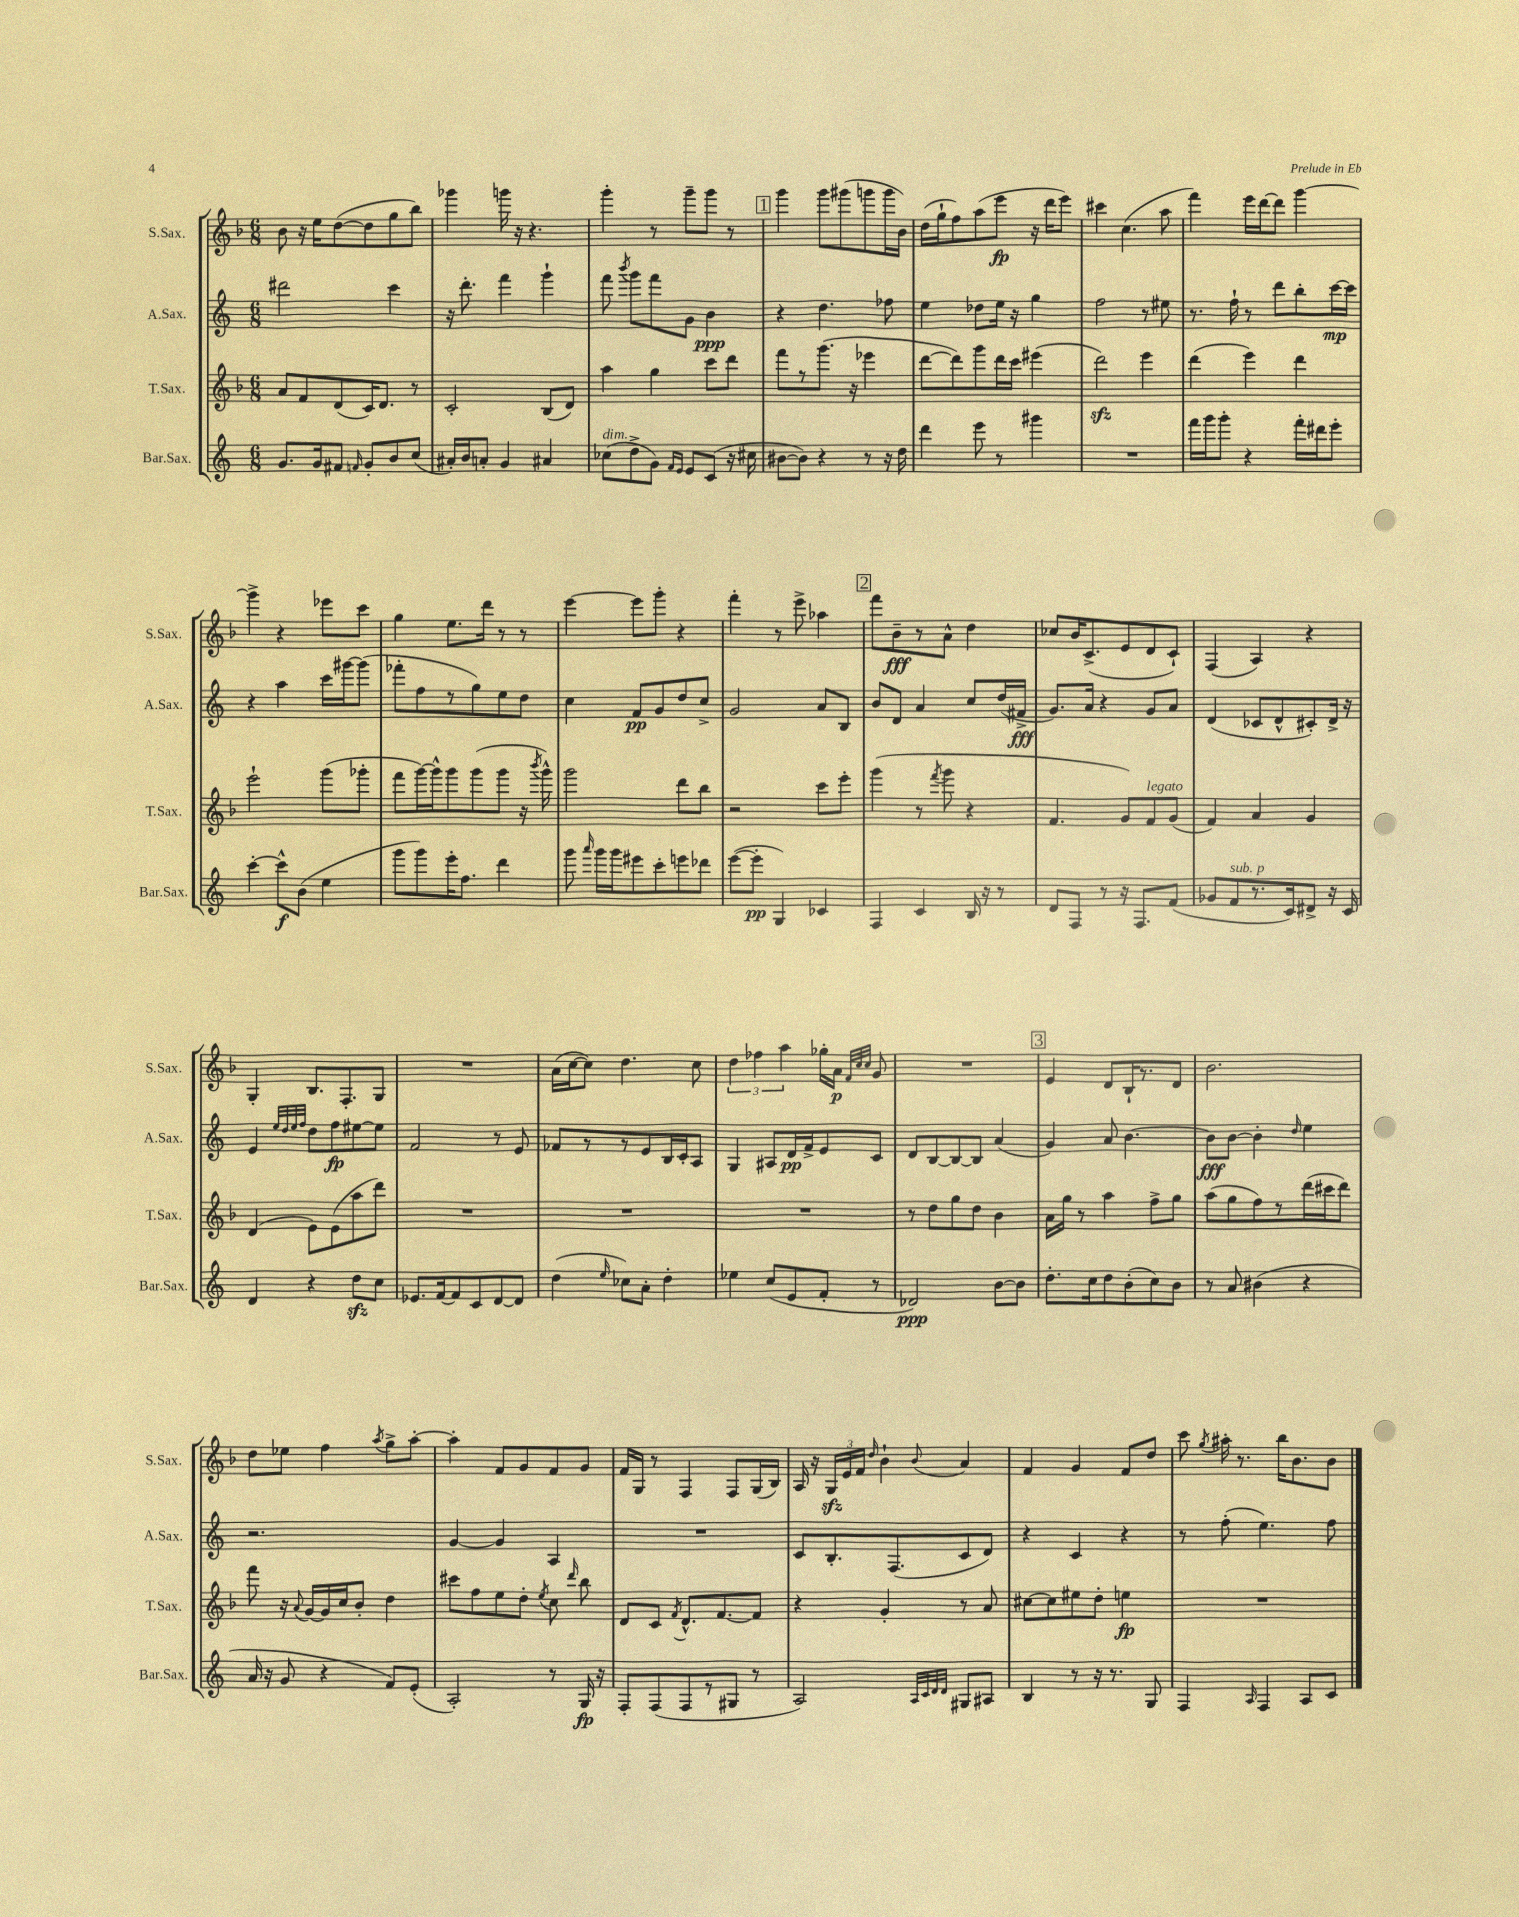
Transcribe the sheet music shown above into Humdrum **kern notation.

**kern	**kern	**kern	**kern
*staff4	*staff3	*staff2	*staff1
*clefG2	*clefG2	*clefG2	*clefG2
*k[]	*k[b-]	*k[]	*k[b-]
*M6/8	*M6/8	*M6/8	*M6/8
8.g	8a	2ddd#	8b-
.	8f	.	16r
16g	.	.	16ee
8f#	(8d	.	([8dd
16qqf	.	.	.
8g'	16c)	.	8dd]
.	8.d	.	.
8b	.	4ccc	8gg
(8cc	8r	.	8bb-)
=	=	=	=
16a#')	2c'	16r	4ggg-
16b	.	8.ddd'	.
8a'	.	.	.
4g	.	4fff	16ggg
.	.	.	16r
.	.	.	4.r
4a#	(8B-	4ggg`	.
.	8d)	.	.
=	=	=	=
(8cc-	4aa	8fff	4ggg'
.	.	8qbbb	.
8dd^	.	8ggg	.
8g)	4gg	8fff	8r
16qqf	.	.	.
16qqe	.	.	.
8e	.	8g	8ggg~
(8c	8ccc	4b	8ggg
16r	8ddd	.	8r
16cc#	.	.	.
=	=	=	=
[8b#	8fff	4r	4ggg
8b#])	8r	.	.
4r	(8.ggg	4.dd	8ggg
.	.	.	(8ggg#
.	16r	.	.
8r	4eee-	.	8ggg
16r	.	8ff-	16ggg
16dd	.	.	16b-)
=	=	=	=
4ddd	[8ddd	4ee	(16dd
.	.	.	16gg`
.	8ddd])	.	8ff)
8eee	8ggg	8dd-	(8aa
8r	16ddd	16ee	8eee
.	16ccc	16r	.
4ggg#	(4eee#	4gg	16r
.	.	.	16ddd
.	.	.	8eee)
=	=	=	=
2.r	2ddd)	2ff	4ccc#
.	.	.	(4.cc
.	4eee	8r	.
.	.	8ee#	8aa
=	=	=	=
16fff	(4ddd	8.r	4fff)
16ggg	.	.	.
8ggg'	.	.	.
.	.	16ff`	.
4r	4eee)	8r	16eee
.	.	.	[16ddd
.	.	8ddd	8ddd]
16fff'	4ddd	8bb'	[4ggg
16ddd#	.	.	.
8eee'	.	[16ccc	.
.	.	16ccc]	.
=	=	=	=
[4ccc'	2eee`	4r	4ggg^]
8ccc^^]	.	4aa	4r
(8b	.	.	.
4ee	(8ggg	16ccc	8eee-
.	.	[16ggg#	.
.	8ggg-'	(8ggg#]	8ccc
=	=	=	=
8ggg	8fff	8fff-'	4gg
8ggg)	[16ggg)	8ff	.
.	16ggg^^]	.	.
16eee'	8ggg	8r	8.ee
8.ff	.	.	.
.	(8ggg	8gg)	.
.	.	.	16ddd
4ddd	8ggg	8ee	8r
.	16r	8dd	8r
.	8qbbb-	.	.
.	16ggg^^)	.	.
=	=	=	=
8ggg	2ggg	4cc	[4eee
16qqaaa	.	.	.
16ggg	.	.	.
16ggg	.	.	.
8eee#	.	8f	8eee]
8ccc'	.	8g	8ggg'
8eee	8ddd	8dd	4r
8ddd-	8bb-	8cc^	.
=	=	=	=
([8eee	2r	2g	4fff'
8eee']	.	.	.
4G)	.	.	8r
.	.	.	8eee^
4c-	8ccc	8a	4aa-
.	8eee'	8B	.
=	=	=	=
4F	(4ggg	8b	8fff
.	.	8d	8b-~
4c	8r	4a	8r
.	8qfff	.	.
.	8ggg	.	8a^^
16B	4r	8cc	4dd
16r	.	.	.
8r	.	(16dd	.
.	.	16f#^	.
=	=	=	=
8d	4.f	8.g)	8cc-
8F	.	.	16b-
.	.	16a	(8.c^
8r	.	4r	.
16r	8g)	.	8e
8.F	.	.	.
.	8f	8g	8d
(8f	(8g	8a	8c`)
=	=	=	=
8g-	4f)	(4d	(4F
8f	.	.	.
8.r	4a	8c-	4A)
.	.	8d^^	.
16c)	.	.	.
8d#^	4g	8c#')	4r
16r	.	16d^	.
16c	.	16r	.
=	=	=	=
4d	(4d	4e	4G'
.	.	32qqee	.
.	.	32qqdd	.
.	.	32qqee	.
.	.	32qqff	.
4r	8e)	8dd	8.B-
.	(8e	8ff	.
.	.	.	8.F'
8dd	8aa	[8ee#	.
8cc	8ddd)	8ee#]	8G
=	=	=	=
8.e-	2.r	2f	2.r
[16f	.	.	.
8f]	.	.	.
8c	.	.	.
[8d	.	8r	.
8d]	.	8e	.
=	=	=	=
(4dd	2.r	8f-	(16a
.	.	.	[16cc
.	.	8r	8cc])
16qqee	.	.	.
8cc-)	.	8r	4.dd
8a'	.	8e	.
4dd'	.	16B	.
.	.	16c'	.
.	.	8A	8cc
=	=	=	=
4ee-	2.r	4G	6dd
.	.	.	6ff-
(8cc	.	8A#	.
.	.	.	6aa
8e	.	16d	.
.	.	16f^	.
8f'	.	8e	16gg-'
.	.	.	16a
.	.	.	32qqf
.	.	.	32qqcc
.	.	.	32qqcc
8r	.	8c	8g
=	=	=	=
2d-)	8r	8d	2.r
.	8dd	[8B	.
.	8gg	8B_	.
.	8dd	8B]	.
[8b	4b-	(4a	.
8b]	.	.	.
=	=	=	=
8.dd'	16a	4g)	4e
.	16gg	.	.
.	8r	.	.
16cc	.	.	.
8dd	4aa	8a	8d
(8b'	.	[4.b	16B-`
.	.	.	8.r
8cc)	8ff^	.	.
8b	8gg	.	8d
=	=	=	=
8r	(8aa	8b]	2.b-
8a	8gg	[8b	.
(4b#	8ff)	4b']	.
.	8r	.	.
.	.	16qqdd	.
4r	(16ddd	4ee	.
.	16ccc#	.	.
.	8ddd)	.	.
=	=	=	=
16a	8fff	2.r	8dd
16r	.	.	.
8g	16r	.	8ee-
.	8qqa	.	.
.	[16g	.	.
4r	16g]	.	4ff
.	16cc	.	.
.	8b-'	.	.
.	.	.	8qaa
8f)	4dd	.	8gg^
(8e'	.	.	[8aa'
=	=	=	=
2A')	8ccc#	[4g	4aa']
.	8ff	.	.
.	8ee	4g]	8f
.	8dd'	.	8g
.	8qee	.	.
8r	8cc	4A	8f
.	16qqddd	.	.
16G	8bb-	.	8g
16r	.	.	.
=	=	=	=
8F'	8d	2.r	16f
.	.	.	16G
(8F	8c	.	8r
.	8qf	.	.
8F	8.d^^	.	4F
8r	.	.	.
.	[8.f	.	.
8G#	.	.	8F
8r	8f]	.	(16G
.	.	.	16B-)
=	=	=	=
2A)	4r	8c	16A
.	.	.	16r
.	.	8.B'	24G
.	.	.	24e
.	.	.	24f
.	.	.	16qqdd
.	4g'	.	4b-`
.	.	(8.F	.
32qqA	.	.	.
32qqc	.	.	.
32qqd	.	.	.
32qqd	.	.	8qqb-
8G#	8r	8c	4a
8A#	8a	8d)	.
=	=	=	=
4B	[8cc#	4r	4f
.	8cc#]	.	.
8r	8ee#	4c	4g
16r	8dd'	.	.
8.r	.	.	.
.	4ee	4r	8f
8G	.	.	8dd
=	=	=	=
4F	2.r	8r	8ccc
.	.	.	8qgg
.	.	(8ff'	16aa#'
.	.	.	8.r
16qqA	.	.	.
4F	.	4.ee)	.
.	.	.	16bb-
.	.	.	8.b-
8A	.	.	.
8c	.	8ff	8b-
==	==	==	==
*-	*-	*-	*-
